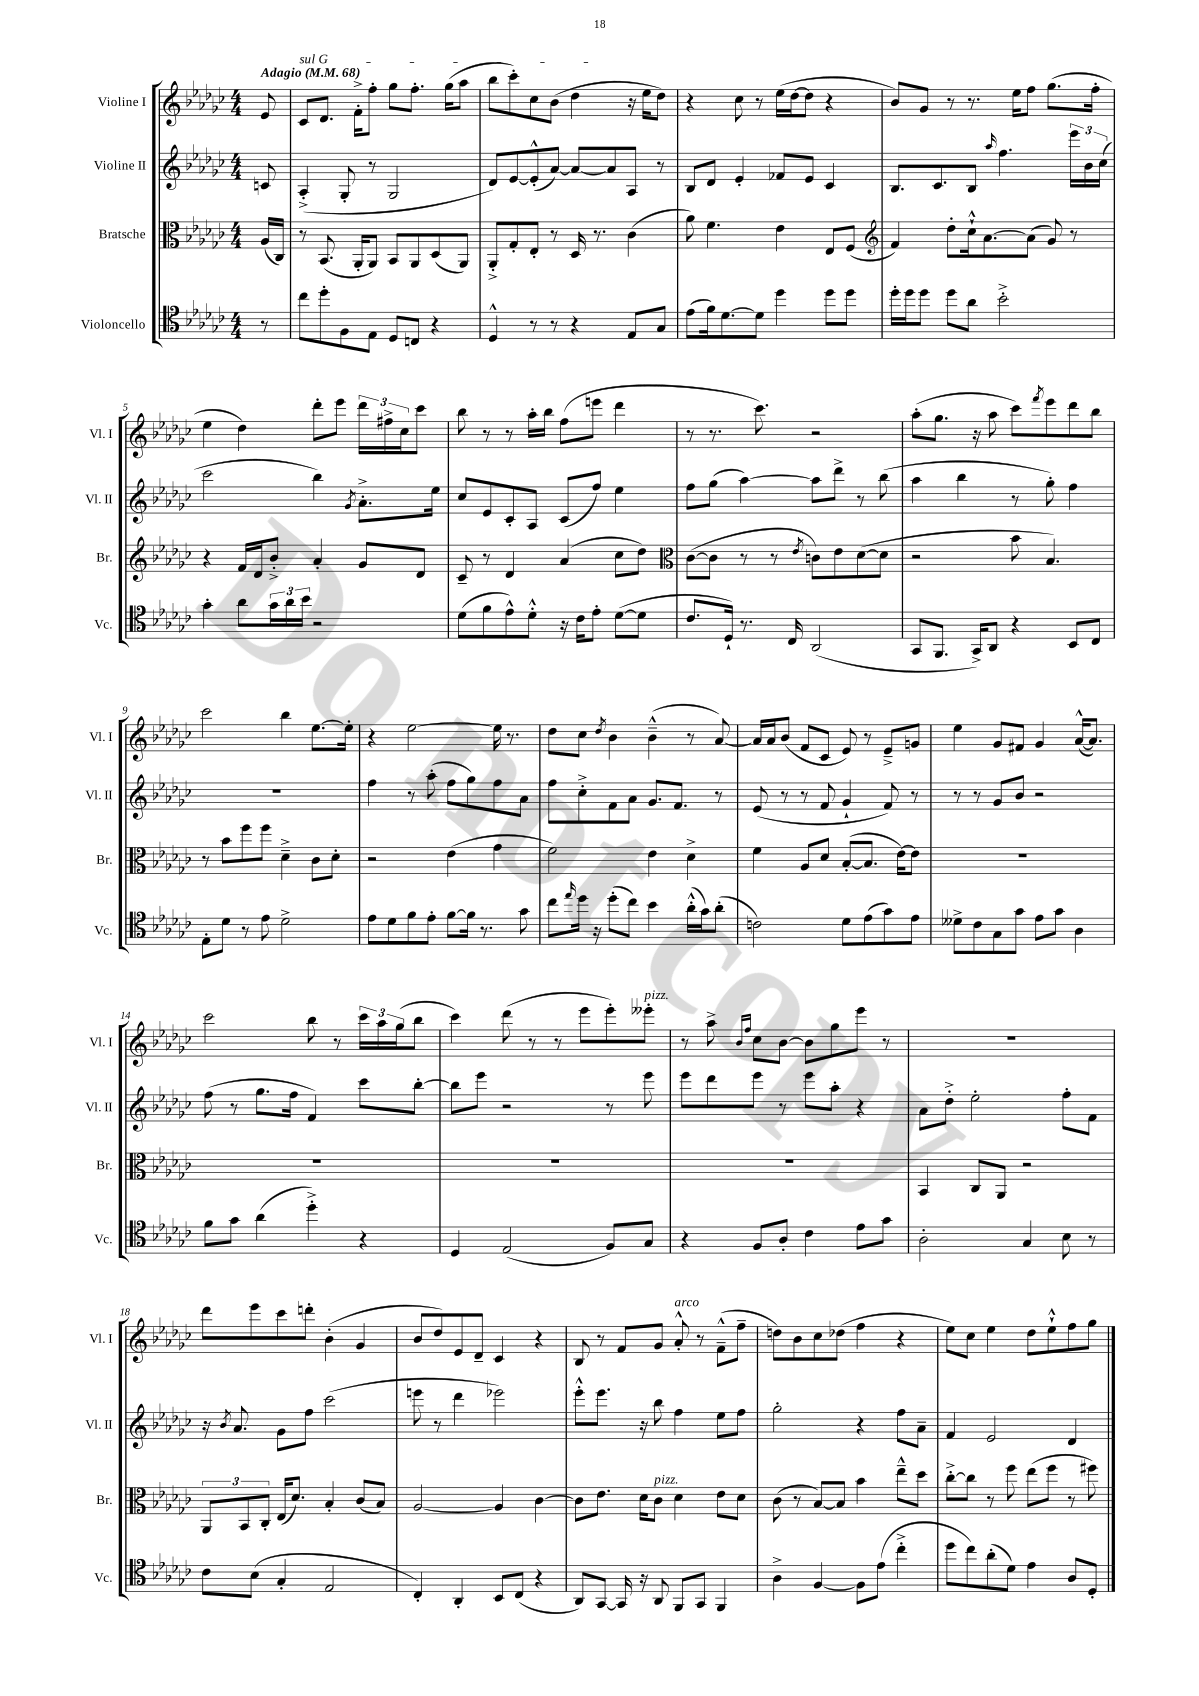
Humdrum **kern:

**kern	**kern	**kern	**kern
*part4	*part3	*part2	*part1
*staff4	*staff3	*staff2	*staff1
*I"Violoncello	*I"Bratsche	*I"Violine II	*I"Violine I
*I'Vc.	*I'Br.	*I'Vl. II	*I'Vl. I
*clefC4	*clefC3	*clefG2	*clefG2
*k[b-e-a-d-g-c-]	*k[b-e-a-d-g-c-]	*k[b-e-a-d-g-c-]	*k[b-e-a-d-g-c-]
*M4/4	*M4/4	*M4/4	*M4/4
*MM68	*MM68	*MM68	*MM68
=	=	=	=
!	!	!	!LO:TX:a:B:t=Adagio
8r	(16A-/LL	8cn/	8e-/
.	16C-/JJ)	.	.
=1	=1	=1	=1
!	!	!	!LO:TX:a:i:t=sul G
8cc-\L	8r	(4A-'^/	8c-/L
8dd-'\	(8.BB-/	.	8.d-/J
8F\	.	8G-'/	.
.	16AA-'/KL	.	16f'^\KL
8E-\J	8AA-/J)	8r	8ff'\J
8D-/L	8BB-/L	2G-/	8gg-\L
8Cn/J	8AA-/	.	8.ff'\J
4r	(8D-/	.	.
.	.	.	(16gg-\KL
.	8AA-/J)	.	8aa-\J
=2	=2	=2	=2
4D-^^/	8AA-'^/L	8d-/L)	8bb-\L
.	8G-'/	[8e-/	8ccc-'\)
8r	8E-'/J	(8e-'^^/]	8cc-\
8r	8r	[8a-/J)	(8b-\J
4r	16D-/	8a-/L_	4dd-\
.	8.r	.	.
.	.	8a-/]	.
8E-/L	(4c-\	8A-/J	16r
.	.	.	16ee-\KL
8G-/J	.	8r	8dd-\J)
=3	=3	=3	=3
(8e-\L	8a-\)	8B-/L	4r
16f\k)	4.f\	8d-/J	.
[8.d-\	.	.	.
.	.	4e-'/	8cc-\
8d-\J]	.	.	8r
4dd-\	4e-\	8f-X/L	(16ee-\LL
.	.	.	[16dd-\J
.	.	8e-/J	8dd-\J]
8dd-\L	8E-/L	4c-/	4r
8dd-\J	(8F/J	.	.
=4	=4	=4	=4
*	*clefG2	*	*
16dd-'\LL	4f/)	8.B-/L	8b-/L)
16dd-\J	.	.	.
8dd-\J	.	.	8g-/J
.	.	8.c-/	.
8dd-\L	8dd-'\L	.	8r
8a-\J	16cc-`^^\k	8B-/J	8.r
.	[8.a-\	.	.
.	.	16qqaa-/	.
2b-'^\	.	4.ff\	.
.	.	.	16ee-\KL
.	(8a-\J]	.	8ff\J
.	8g-/)	.	(8.gg-\L
.	8r	24eee-\LL	.
.	.	24b-\	.
.	.	.	16ff'\Jk
.	.	(24cc-\JJ	.
!!LO:LB:g=z
=5	=5	=5	=5
4g-'\	4r	2ccc-\	4ee-\
8a-\L	16f/LL	.	4dd-\)
.	16d-/J	.	.
24g-\L	8b-'^/J	.	.
24a-\	.	.	.
24b-\JJ	.	.	.
2r	4a-'/	4bb-\)	8ddd-'\L
.	.	.	8eee-\J
.	.	8qg-/	.
.	8g-/L	8.a-'^\L	24ddd-\LL
.	.	.	24ff#X^\
.	.	.	24cc-\J
.	8d-/J	.	8ccc-\J
.	.	16ee-\Jk	.
=6	=6	=6	=6
(8d-\L	8c-~/	8cc-/L	8bb-\
8f\	8r	8e-/	8r
8e-^^\)	4d-/	8c-'/	8r
8d-'^^\J	.	8A-/J	16aa-'\LL
.	.	.	16bb-\JJ
16r	(4a-/	(8c-/L	(8ff\L
16c-\KL	.	.	.
8e-'\J	.	8ff/J)	8eeen\J
([8d-\L	8cc-\L	4ee-\	4ddd-\
8d-\J]	8dd-\J)	.	.
=7	=7	=7	=7
*	*clefC3	*	*
8.c-/L	([8c-\L	8ff\L	8r
.	8c-\J]	(8gg-\J	8.r
16D-`/Jk)	.	.	.
8.r	8r	[4aa-\)	.
.	.	.	8.ccc-\)
.	8r	.	.
16C-/	.	.	.
.	8qe-/	.	.
(2AA-/	8cn\L)	8aa-\L]	2r
.	8e-\	8ddd-^\J	.
.	([8d-\	8r	.
.	8d-\J]	(8bb-\	.
=8	=8	=8	=8
8GG-/L	2r	4aa-\	(8aa-'\L
8.FF/J	.	.	8.gg-\J
.	.	4bb-\	.
16GG-^/KL)	.	.	16r
8AA-/J	.	.	8aa-\
4r	8b-\	8r	8ccc-\L)
.	.	.	8qfff/
.	4.B-/)	8gg-'\)	8eee-\
8BB-/L	.	4ff\	8ddd-\
8C-/J	.	.	8bb-\J
!!LO:LB:g=z
=9	=9	=9	=9
8E-'\L	8r	1r	2ccc-\
8d-\J	8b-\L	.	.
8r	8ff\	.	.
8e-\	8ff\J	.	.
2d-^\	4d-~^\	.	4bb-\
.	8c-\L	.	[8.ee-\L
.	8d-'\J	.	.
.	.	.	16ee-'\Jk]
=10	=10	=10	=10
8e-\L	2r	4ff\	4r
8d-\	.	.	.
8f\	.	8r	[2ee-\
8e-'\J	.	(8aa-'\	.
[8f\L	(4e-\	8ff\L	.
16f\Jk]	.	8gg-\)	.
8.r	.	.	.
.	4g-\	8ff\	16ee-\]
.	.	.	8.r
8g-\	.	8a-\J	.
=11	=11	=11	=11
8cc-\L	2f\)	8ff\L	8dd-\L
16qqee-/	.	.	.
16dd-\Jk	.	8cc-'^\	8cc-\J
16r	.	.	.
.	.	.	8qdd-/
(8dd-'\L	.	8f\	4b-\
8cc-\J)	.	8a-\J	.
4b-\	4e-\	8.g-/L	(4b-~^^\
.	.	8.f/J	.
(16a-'^^\LL	4d-^\	.	8r
16g-\J)	.	.	.
(8a-'\J	.	8r	[8a-/)
=12	=12	=12	=12
2cn\)	4f\	(8e-/	16a-/LL]
.	.	.	16a-/J
.	.	8r	(8b-/J
.	8A-/L	8r	8f/L
.	8d-/J	8f/	8c-/J
8d-\L	([8B-'/L	4g-`/	8e-/)
(8e-\	8.B-/J]	.	8r
8g-\)	.	8f/)	8e-~^/L
.	[16e-\KL)	.	.
8e-\J	8e-\J]	8r	8gn/J
=13	=13	=13	=13
8d--X^\L	1r	8r	4ee-\
8c-\	.	8r	.
8G-\	.	8g-/L	8g-/L
8g-\J	.	8b-/J	8f#X/J
8e-\L	.	2r	4g-/
8g-\J	.	.	.
4A-\	.	.	([16a-^^/KL
.	.	.	8.a-/J])
!!LO:LB:g=z
=14	=14	=14	=14
8f\L	1r	(8ff\	2ccc-\
8g-\J	.	8r	.
(4a-\	.	8.gg-\L	.
.	.	16ff\Jk	.
4dd-'^\)	.	4f/)	8bb-\
.	.	.	8r
4r	.	8ccc-\L	24ccc-\LL
.	.	.	24aa-\
.	.	.	(24gg-\J
.	.	[8bb-'\J	8bb-\J
=15	=15	=15	=15
4D-/	1r	8bb-\L]	4ccc-\)
.	.	8eee-\J	.
(2E-/	.	2r	(8ddd-\
.	.	.	8r
.	.	.	8r
.	.	.	8eee-\L
8F/L)	.	8r	8eee-'\)
!	!	!	!LO:TX:a:i:t=pizz.
8G-/J	.	8eee-\	8eee--X'\J
=16	=16	=16	=16
4r	1r	8eee-\L	8r
.	.	8ddd-\	8aa-^\
.	.	.	16qqb-/LL
.	.	.	16qqff/JJ
8F/L	.	8eee-\J	8cc-\L
8A-'/J	.	8r	[8b-\J
4c-\	.	8eee-\L	8b-\L]
.	.	8aa-'\J	8gg-\
8e-\L	.	4r	8eee-\J
8g-\J	.	.	8r
=17	=17	=17	=17
2A-'\	4BB-/	8a-\L	1r
.	.	8dd-'^\J	.
.	8C-/L	2ee-'\	.
.	8AA-/J	.	.
4G-/	2r	.	.
8B-\	.	8ff'\L	.
8r	.	8f\J	.
!!LO:LB:g=z
=18	=18	=18	=18
8c-\L	12AA-/L	16r	8ddd-\L
.	.	8qb-/	.
.	.	8.a-/	.
.	12BB-/	.	.
(8B-\J	.	.	8eee-\
.	12C-'/J	.	.
4G-'/	(16E-/KL	8g-\L	8ccc-\
.	8.d-/J)	.	.
.	.	8ff\J	8dddn'\J
2E-/	4B-'/	(2ccc-\	(4b-'\
.	(8c-/L	.	4g-/
.	8B-/J)	.	.
=19	=19	=19	=19
4C-'/)	[2A-/	8eeen\	8b-/L
.	.	8r	8dd-/)
4AA-'/	.	4ddd-\	8e-/
.	.	.	8d-~/J
8BB-/L	4A-/]	2eee-X\)	4c-/
(8C-/J	.	.	.
4r	[4c-\	.	4r
=20	=20	=20	=20
8AA-/L)	8c-\L]	8eee-'^^\L	8B-/
[8GG-/J	8.e-\J	8.eee-\J	8r
16GG-/]	.	.	8f/L
16r	16d-\KL	16r	.
!	!LO:TX:a:i:t=pizz.	!	!
8AA-/	8c-\J	8bb-\	8g-/J
!	!	!	!LO:TX:a:i:t=arco
8FF/L	4d-\	4ff\	8a-'^^/
8GG-/J	.	.	8r
4FF/	8e-\L	8ee-\L	(8f~^^\L
.	8d-\J	8ff\J	8ff~\J
=21	=21	=21	=21
4A-^\	(8c-\	2gg-'\	8ddn\L)
.	8r	.	8b-\
[4F/	[8B-/L)	.	8cc-\
.	8B-/J]	.	(8dd-X\J
8F\L]	4b-\	4r	4ff\
(8e-\J	.	.	.
4cc-'^\	8ee-~^^\L	8ff\L	4r
.	8dd-\J	8a-~\J	.
=22	=22	=22	=22
8dd-\L	[8cc-'^\L	4f/	8ee-\L)
8cc-\)	8cc-\J]	.	8cc-\J
(8a-'\	8r	2e-/	4ee-\
8d-\J)	8ff\	.	.
4e-\	(8ee-\L	.	8dd-\L
.	8ff\J	.	8ee-`^^\
8A-/L	8r	4d-/	8ff\
8D-'/J	8ff#X\)	.	8gg-\J
==	==	==	==
*-	*-	*-	*-
